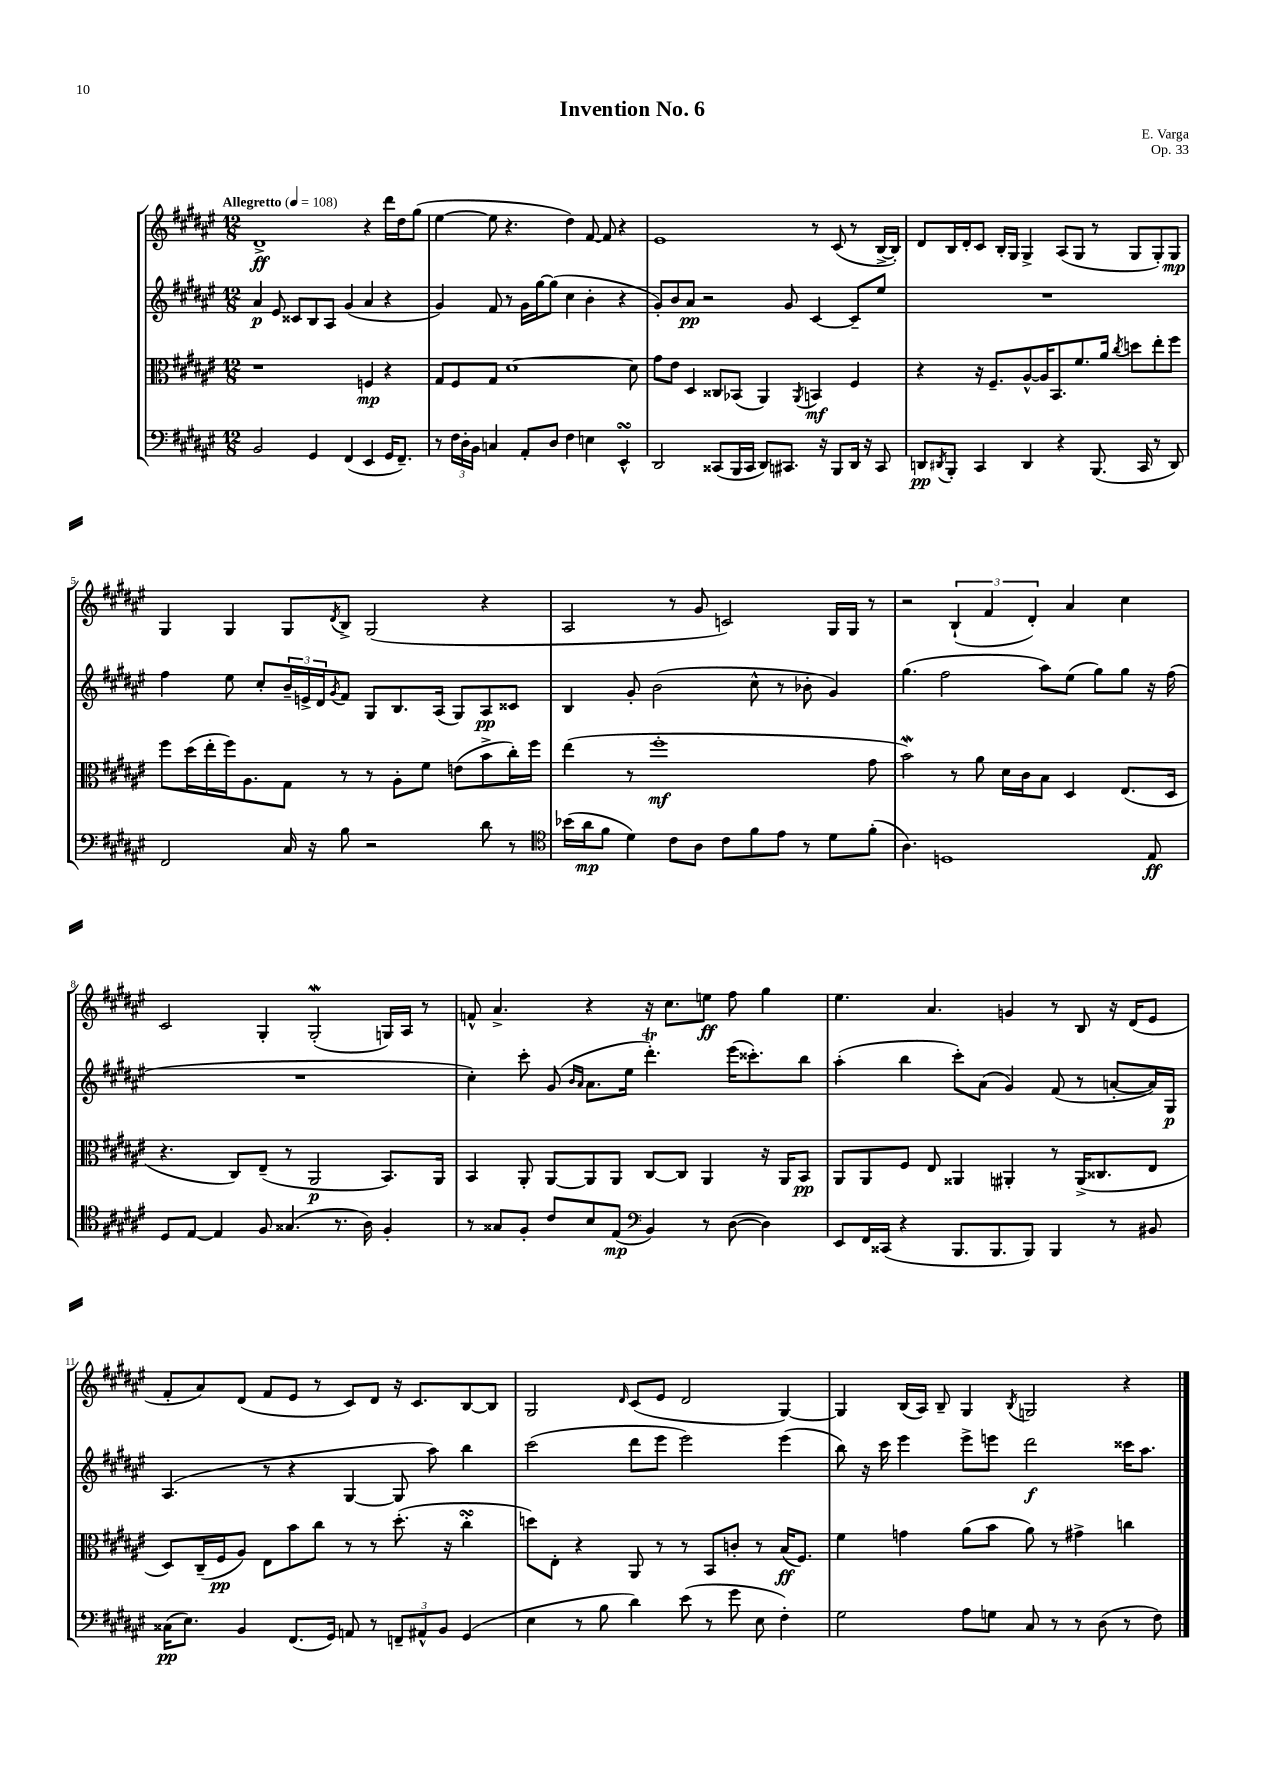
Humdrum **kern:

**kern	**kern	**kern	**kern
*staff4	*staff3	*staff2	*staff1
*clefF4	*clefC3	*clefG2	*clefG2
*k[f#c#g#d#a#e#]	*k[f#c#g#d#a#e#]	*k[f#c#g#d#a#e#]	*k[f#c#g#d#a#e#]
*M12/8	*M12/8	*M12/8	*M12/8
*MM108	*MM108	*MM108	*MM108
2BB	1r	4a#	1d#^
.	.	8e#	.
.	.	8c##	.
4GG#	.	8B	.
.	.	8A#	.
(4FF#	.	(4g#	.
4EE#	4F	4a#	4r
16GG#	4r	4r	16ddd#
8.FF#~)	.	.	16dd#
.	.	.	(8gg#
=	=	=	=
8r	8G#	4g#)	[4ee#
24F#	8F#	.	.
24D#'	.	.	.
24BB	.	.	.
4C	8G#	8f#	8ee#]
.	[1d#	8r	4.r
8AA#'	.	16g#	.
.	.	[16gg#	.
8D#	.	(8gg#]	.
4F#	.	4cc#	4dd#)
4E	.	4b'	[8f#
.	.	.	8f#]
4EE#^^	.	4r	4r
.	8d#]	.	.
=	=	=	=
2DD#	8g#	8g#')	1e#
.	8e#	8b	.
.	4D#	8a#	.
.	.	2r	.
(8CC##	8C##	.	.
16BBB	(8BB-	.	.
16CC##	.	.	.
8DD#)	4AA#)	.	.
8.CC#	.	8g#	.
.	8qAA#	.	.
.	4BB	[4c#	8r
16r	.	.	.
8BBB	.	.	(8c#
16DD#	4F#	8c#~]	8r
16r	.	.	.
8CC#	.	8ee#	[16B^
.	.	.	16B'])
=	=	=	=
8DD	4r	1.r	8d#
8qDD#	.	.	.
8BBB'	.	.	16B
.	.	.	16d#'
4CC#	16r	.	8c#
.	8.F#~	.	.
.	.	.	16B'
.	.	.	16G#
4DD#	[8A#^^	.	4G#^
.	16A#]	.	.
.	8.BB	.	.
4r	.	.	(8A#
.	8.f#	.	8G#
(8.BBB	.	.	8r
.	16a#	.	.
.	8qcc#	.	.
.	8dd	.	8G#
16CC#	.	.	.
8r	8ee#'	.	8G#')
8DD#)	8ff#	.	8G#
=	=	=	=
2FF#	8ff#	4ff#	4G#
.	(16dd#	.	.
.	16ee#'	.	.
.	16ff#)	8ee#	4G#
.	8.A#	.	.
.	.	8cc#'	.
16C#	8G#	24b~	8G#
.	.	24e^	.
16r	.	.	.
.	.	24d#	.
.	.	8qg#	8qd#
8B	8r	8f#	8B^
2r	8r	8G#	(2G#
.	8A#'	8.B	.
.	8f#	.	.
.	.	(16A#	.
.	(8e	8G#)	.
8d#	8b^	8A#	4r
8r	16cc#')	8c##	.
.	16ff#	.	.
=	=	=	=
*clefC4	*	*	*
(16b-	(4ee#	4B	2A#
16a#	.	.	.
8f#	.	.	.
4d#)	8r	8g#'	.
.	1ff#'	(2b	.
8c#	.	.	8r
8A#	.	.	8g#
8c#	.	.	2c)
8f#	.	8cc#^^	.
8e#	.	8r	.
8r	.	8b-'	.
8d#	.	4g#)	16G#
.	.	.	16G#
(8f#'	8g#	.	8r
=	=	=	=
4.A#)	2b)	(4.gg#	2r
1D	.	2ff#	.
.	8r	.	(6B`
.	8a#	.	.
.	.	.	6f#
.	16d#	.	.
.	16c#	.	.
.	.	.	6d#')
.	8B	8aa#)	.
.	4D#	(8ee#	4a#
.	.	8gg#)	.
.	(8.E#	8gg#	4cc#
8E#	.	16r	.
.	16D#	(16ff#	.
=	=	=	=
8D#	4.r	1.r	2c#
[8E#	.	.	.
4E#]	.	.	.
.	8C#)	.	.
8F#	(8E#~	.	4G#'
(4.G##	8r	.	.
.	2AA#	.	(2G#'
8.r	.	.	.
16A#)	.	.	.
4F#'	8.BB)	.	16G)
.	.	.	16A#
.	.	.	8r
.	16AA#	.	.
=	=	=	=
8r	4BB	4cc#')	8f^^
8G##	.	.	4.a#^
8F#'	8AA#'	8ccc#'	.
8c#	[8AA#	(8g#	.
.	.	16qqb	.
.	.	16qqa#	.
8B	8AA#]	8.a#	4r
(8E#	8AA#	.	.
.	.	16ee#	.
*clefF4	*	*	*
4BB)	[8C#	4.ddd#')	16r
.	.	.	8.cc#
.	8C#]	.	.
8r	4AA#	.	8ee
([8D#	.	(16eee#	8ff#
.	.	8.ccc##')	.
4D#])	16r	.	4gg#
.	16AA#	.	.
.	8BB	8bb	.
=	=	=	=
8EE#	8AA#	(4aa#'	4.ee#
16FF#	8AA#	.	.
(16CC##	.	.	.
4r	8F#	4bb	.
.	8E#	.	4.a#
8.BBB	4AA##	8ccc#')	.
.	.	(8a#	.
8.BBB	.	.	.
.	4AA#'	4g#)	4g
8BBB)	.	.	.
4BBB	8r	(8f#	8r
.	(16AA#^	8r	8B
.	8.C##	.	.
8r	.	[8a'	16r
.	.	.	(16d#
8BB#	8E#	16a])	8e#
.	.	16G#	.
=	=	=	=
(16C##	8D#)	(4.A#	8f#'
8.E#)	.	.	.
.	(16C#~	.	8a#)
.	16F#	.	.
4BB	8A#)	.	(8d#
.	8E#	8r	8f#
(8.FF#	8b	4r	8e#
.	8cc#	.	8r
16GG#)	.	.	.
8AA	8r	[4G#	8c#)
8r	8r	.	8d#
12FF~	(8.dd#'	8G#]	16r
.	.	.	8.c#
12AA#^^	.	.	.
.	.	8aa#)	.
12BB	.	.	.
.	16r	.	.
(4GG#	4cc#'	4bb	[8B
.	.	.	8B]
=	=	=	=
4E#	8dd)	(2ccc#	2G#
.	8E#'	.	.
8r	4r	.	.
8B	.	.	.
.	.	.	16qqd#
4d#)	8AA#	8ddd#	(8c#
.	8r	8eee#	8e#
(8e#	8r	2eee#)	2d#
8r	8BB	.	.
8g#	8c'	.	.
8E#	8r	.	.
4F#')	(16B	(4eee#	[4G#)
.	8.F#)	.	.
=	=	=	=
2G#	4f#	8bb)	4G#]
.	.	16r	.
.	.	16ccc#	.
.	4g	4eee#	(16B
.	.	.	16A#)
.	.	.	8B~
8A#	(8a#	8eee#^	4G#
8G	8b	8eee	.
.	.	.	8qB
8C#	8a#)	2ddd#	2G
8r	8r	.	.
8r	4g#^	.	.
(8D#	.	.	.
8r	4cc	16ccc##	4r
.	.	8.aa#	.
8F#)	.	.	.
==	==	==	==
*-	*-	*-	*-
